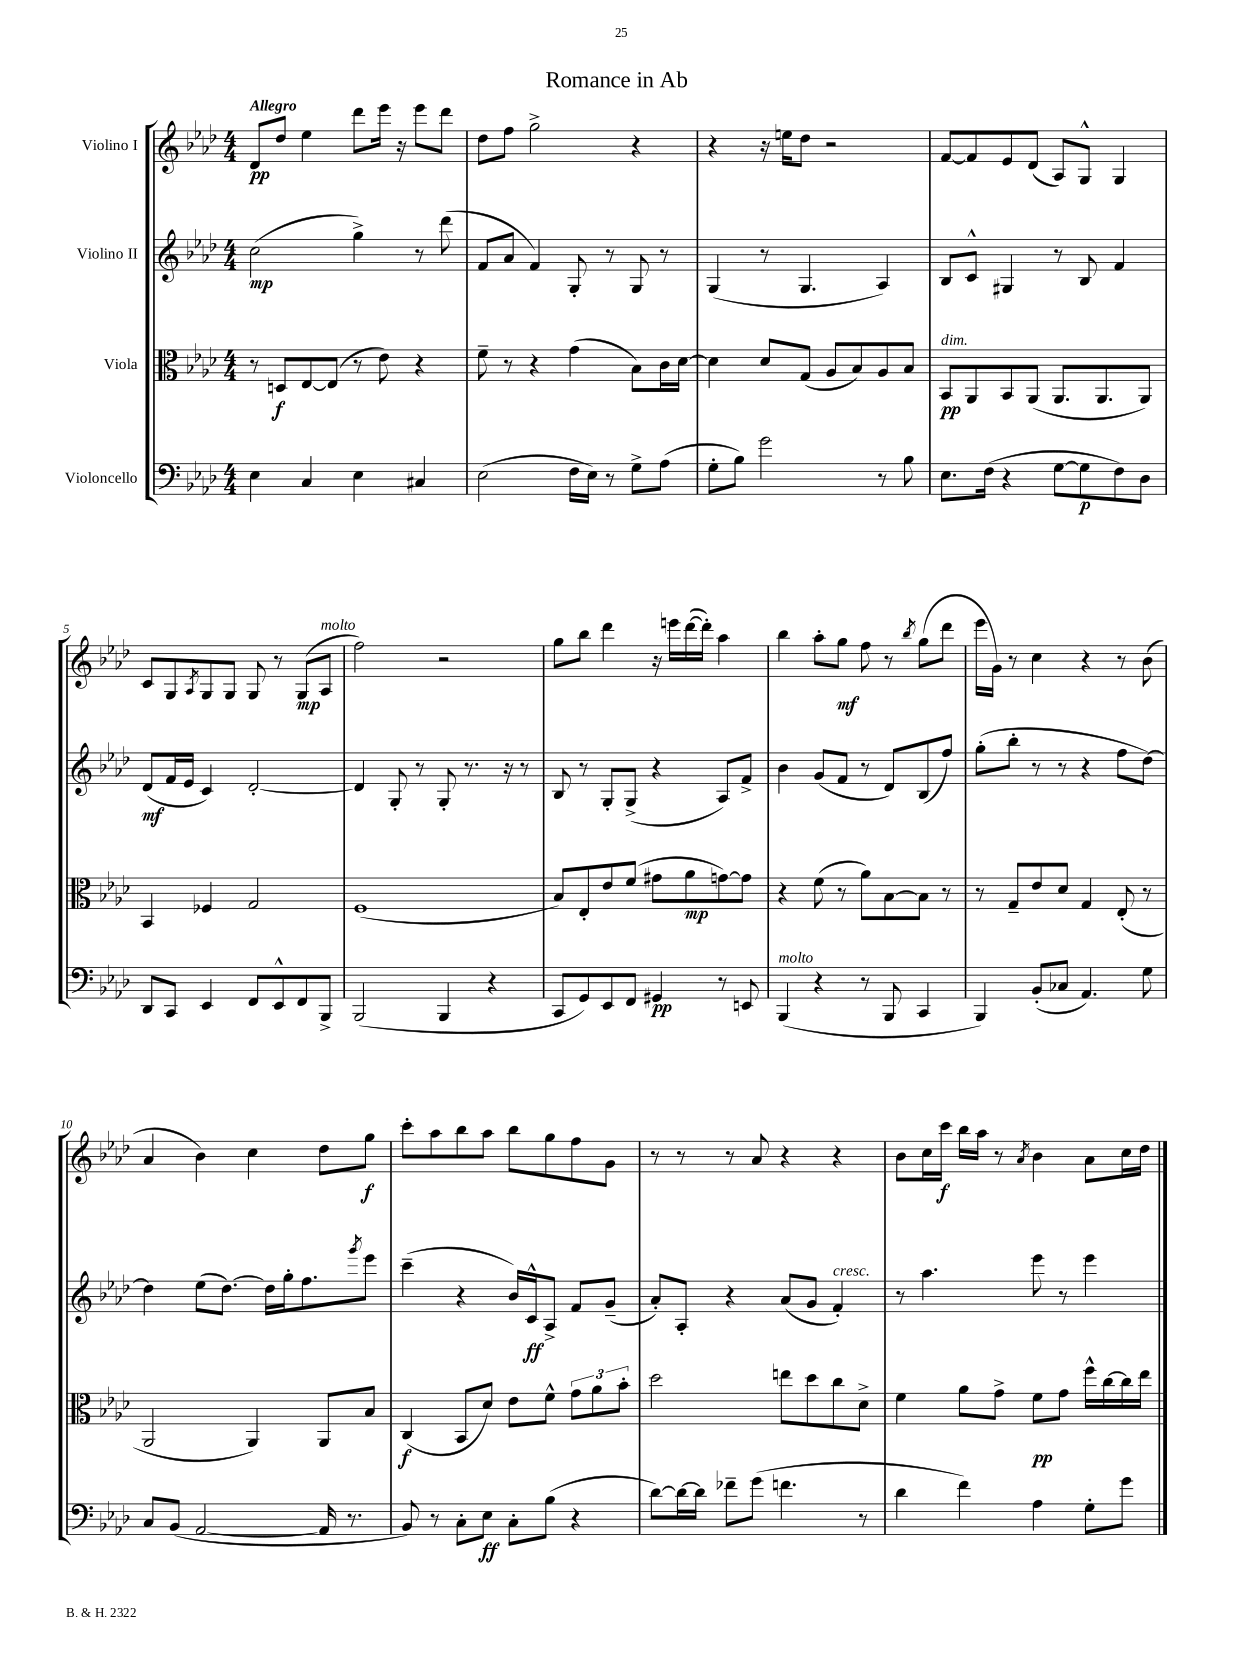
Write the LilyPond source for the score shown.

\header { title = "Romance in Ab" }
<<
\new StaffGroup <<
\new Staff = "s0" \with { instrumentName = "Violino I" } {
    \clef treble \key aes \major \numericTimeSignature \time 4/4 \tempo "Allegro"
    des'8\pp des''8 ees''4 des'''8 ees'''16 r16 ees'''8 des'''8 |
    des''8 f''8 g''2-> r4 |
    r4 r16 e''16 des''8 r2 |
    f'8~ f'8 ees'8 des'8( aes8) g8-^ g4 |
    c'8 g8 \acciaccatura { aes8 } g8 g8 g8 r8 g8\mp( aes8^\markup { \italic "molto" } |
    f''2) r2 |
    g''8 bes''8 des'''4 r16 e'''16 des'''16~( des'''16-.) aes''4 |
    bes''4 aes''8-. g''8\mf f''8 r8 \acciaccatura { bes''8 } g''8( des'''8 |
    ees'''16 g'16) r8 c''4 r4 r8 bes'8( |
    aes'4 bes'4) c''4 des''8 g''8\f |
    c'''8-. aes''8 bes''8 aes''8 bes''8 g''8 f''8 g'8 |
    r8 r8 r8 aes'8 r4 r4 |
    bes'8 c''16 c'''16\f bes''16 aes''16 r8 \acciaccatura { aes'8 } bes'4 aes'8 c''16 des''16 \bar "|." |
}
\new Staff = "s1" \with { instrumentName = "Violino II" } {
    \clef treble \key aes \major \numericTimeSignature \time 4/4
    c''2\mp( g''4->) r8 des'''8( |
    f'8 aes'8 f'4) g8-. r8 g8 r8 |
    g4( r8 g4. aes4) |
    bes8 c'8-^ gis4 r8 bes8 f'4 |
    des'8\mf( f'16 ees'16 c'4) des'2~-. |
    des'4 g8-. r8 g8-. r8. r16 r8 |
    bes8 r8 g8-. g8->( r4 aes8) f'8-> |
    bes'4 g'8( f'8 r8 des'8) bes8( f''8) |
    g''8-.( bes''8-. r8 r8 r4 f''8 des''8~) |
    des''4 ees''8( des''8.~) des''16 g''16-. f''8. \acciaccatura { g'''8 } ees'''8 |
    c'''4--( r4 bes'16) c'16-^\ff aes8-> f'8 g'8--( |
    aes'8-.) aes8-. r4 aes'8( g'8 f'4-.^\markup { \italic "cresc." }) |
    r8 aes''4. ees'''8 r8 ees'''4 \bar "|." |
}
\new Staff = "s2" \with { instrumentName = "Viola" } {
    \clef alto \key aes \major \numericTimeSignature \time 4/4
    r8 d8\f ees8~ ees8( r8 ees'8) r4 |
    f'8-- r8 r4 g'4( bes8) c'16 des'16~ |
    des'4 des'8 g8( aes8 bes8) aes8 bes8 |
    bes,8\pp^\markup { \italic "dim." } aes,8 bes,8 aes,8( aes,8. aes,8. aes,8) |
    bes,4 fes4 g2 |
    f1( |
    bes8) ees8-. ees'8 f'8( gis'8 aes'8\mp g'8~) g'8 |
    r4 f'8( r8 aes'8) bes8~ bes8 r8 |
    r8 g8-- ees'8 des'8 g4 ees8-.( r8 |
    aes,2 aes,4) aes,8 bes8 |
    c4\f( bes,8 des'8) ees'8 f'8-^ \tuplet 3/2 { g'8 aes'8 bes'8-. } |
    des''2 e''8 des''8 c''8 des'8-> |
    f'4 aes'8 g'8-> f'8\pp g'8 f''16-^ c''16~ c''16 ees''16 \bar "|." |
}
\new Staff = "s3" \with { instrumentName = "Violoncello" } {
    \clef bass \key aes \major \numericTimeSignature \time 4/4
    ees4 c4 ees4 cis4 |
    ees2( f16 ees16) r8 g8-> aes8( |
    g8-. bes8) g'2 r8 bes8 |
    ees8. f16( r4 g8~ g8\p f8) des8 |
    des,8 c,8 ees,4 f,8 ees,8-^ f,8 bes,,8-> |
    bes,,2( bes,,4 r4 |
    c,8 g,8) ees,8 f,8 gis,4\pp r8 e,8 |
    bes,,4^\markup { \italic "molto" }( r4 r8 bes,,8 c,4 |
    bes,,4) bes,8-.( ces8 aes,4.) g8 |
    c8 bes,8( aes,2~ aes,16 r8. |
    bes,8) r8 c8-. ees8\ff c8-. bes8( r4 |
    des'8~) des'16~ des'16 fes'8-- g'8( f'4. r8 |
    des'4 f'4) aes4 g8-. g'8 \bar "|." |
}
>>
>>
